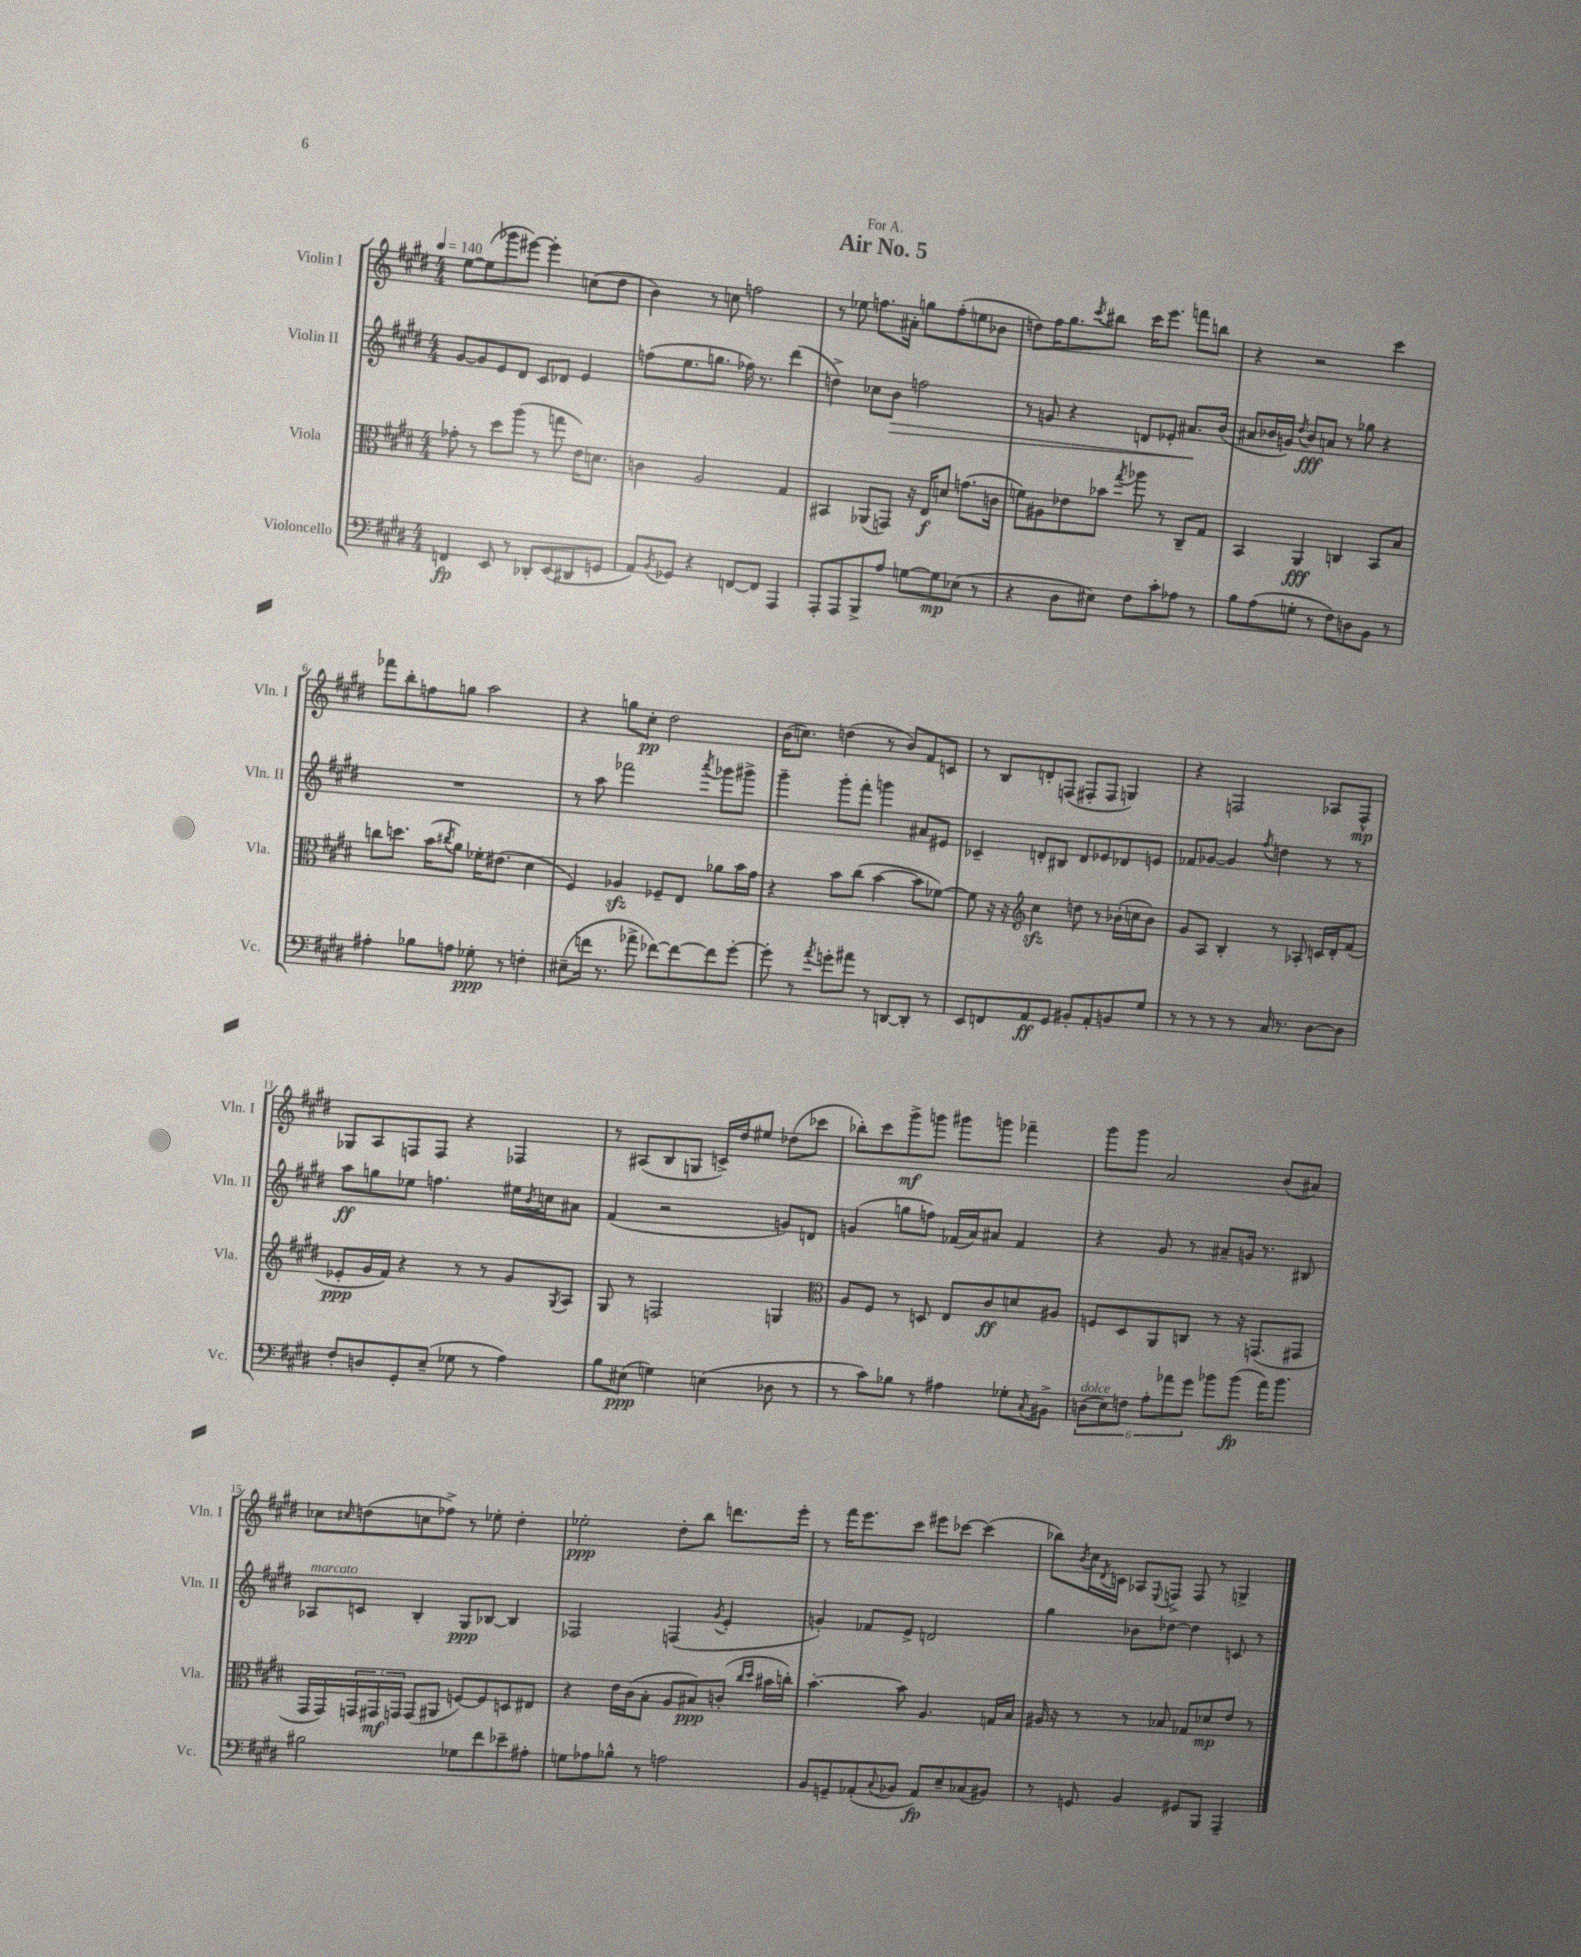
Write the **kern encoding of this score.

**kern	**dynam	**kern	**dynam	**kern	**dynam	**kern	**dynam
*part4	*part4	*part3	*part3	*part2	*part2	*part1	*part1
*staff4	*staff4	*staff3	*staff3	*staff2	*staff2	*staff1	*staff1
*I"Violoncello	*	*I"Viola	*	*I"Violin II	*	*I"Violin I	*
*I'Vc.	*	*I'Vla.	*	*I'Vln. II	*	*I'Vln. I	*
*clefF4	*	*clefC3	*	*clefG2	*	*clefG2	*
*k[f#c#g#d#]	*	*k[f#c#g#d#]	*	*k[f#c#g#d#]	*	*k[f#c#g#d#]	*
*M4/4	*	*M4/4	*	*M4/4	*	*M4/4	*
*MM140	*	*MM140	*	*MM140	*	*MM140	*
=1	=1	=1	=1	=1	=1	=1	=1
4FFn/	fp	8g-X'\	.	[8g#/L	.	[8ee\L	.
.	.	8r	.	8g#/]	.	(8ee\]	.
8EE/	.	8dd#\L	.	8e/	.	8ggg-X\	.
8r	.	(8aa\J	.	8d#/J	.	[8eee#X\J)	.
8DD-X'/L	.	8r	.	8c#/L	.	4eee#'\]	.
(8EE/	.	8ggn\	.	8d-X/J	.	.	.
8DD#X/	.	16e\KL)	.	4e/	.	(8ccn\L	.
.	.	8.dn\J	.	.	.	.	.
8GGn/J	.	.	.	.	.	8dd#\J	.
=2	=2	=2	=2	=2	=2	=2	=2
8AA/L)	.	4cn\	.	(8ffn\L	.	4b\)	.
8qBB/	.	.	.	.	.	.	.
8GG-X/J	.	.	.	8.ee\	.	.	.
4r	.	2A/	.	.	.	8r	.
.	.	.	.	8.ggn\J	.	.	.
.	.	.	.	.	.	8ccn\	.
[8FFn/L	.	.	.	16ff-X\)	.	2ffn\	.
.	.	.	.	8.r	.	.	.
8FF/J]	.	.	.	.	.	.	.
4AAA/	.	4G#/	.	(4ddd#\	.	.	.
=3	=3	=3	=3	=3	=3	=3	=3
8AAA'/L	.	4BB#X/	.	4ddn^\)	.	8r	.
8AAA/	.	.	.	.	.	8ee-X\	.
8BBB^/	.	(8AA-X/L	.	8cc-X\L	.	8.ffn\L	.
!	!	!	!	!	!LO:HP:b	!	!
8A/J	.	8GGn/J)	.	8b\J	>	.	.
.	.	.	.	.	.	16a#X'\Jk	.
[8Gn\L	.	16r	.	2ffn\	.	8ggn\L	.
.	.	16E/KL	f	.	.	.	.
8G\]	mp	8dn/J	.	.	.	(8ff'\	.
(8E-X\J	.	(8.gn\L	.	.	.	8een\	.
8r	.	.	.	.	.	8b-X\J	.
.	.	16cn\Jk	.	.	.	.	.
=4	=4	=4	=4	=4	=4	=4	=4
4r	.	8fn\L)	.	8r	.	8ddn\L)	.
.	.	8A#X\	.	8gn/	.	16ff#\K	.
.	.	.	.	.	.	8.gg#\	.
8D#\L	.	8e-X\	.	4r	.	.	.
.	.	.	.	.	.	8qccc#/	.
8E#X\J)	.	8b-X\J	.	.	.	8bb#X\J	.
.	.	8qgg#/	.	.	.	.	.
8F#\L	.	8aa-X\	.	8dn/L	.	16ccc#\KL	.
.	.	.	.	.	.	8.eee\J	.
8c#'\	.	8r	.	8e-X'/J	.	.	.
8A-X\J	.	8C#~/L	.	8.a#X/L	.	8fffn\L	.
8r	.	8G#/J	.	.	.	8bbn\J	.
.	.	.	.	(16b/Jk	]	.	.
=5	=5	=5	=5	=5	=5	=5	=5
8B\L	.	4BB/	.	8a#X/L	.	4r	.
(8A\	.	.	.	16b-X/L	.	.	.
.	.	.	.	16gn/JJ)	.	.	.
.	.	.	.	8qdd#/	.	.	.
8Gn'\J	.	4AA/	fff	8b-/L	fff	2r	.
8r	.	.	.	8an/J	.	.	.
8F#\L)	.	4Cn/	.	8r	.	.	.
8Dn\	.	.	.	8gg-X\	.	.	.
8BB\J	.	8BB/L	.	4r	.	4ccc#\	.
8r	.	8B/J	.	.	.	.	.
!!LO:LB:g=z
=6	=6	=6	=6	=6	=6	=6	=6
4A#X'\	.	8ccn\L	.	1r	.	8fff-X\L	.
.	.	8.ddn\J	.	.	.	8bb'\	.
8B-X\L	.	.	.	.	.	8ffn\	.
.	.	(16b\KL	.	.	.	.	.
.	.	8qcc#X/	.	.	.	.	.
8An\J	.	8a\J)	.	.	.	8ggn\J	.
8G-X'\	ppp	16f-X'\KL	.	.	.	2aa\	.
.	.	(8.e#X\J	.	.	.	.	.
8r	.	.	.	.	.	.	.
4Fn'\	.	4d#\	.	.	.	.	.
=7	=7	=7	=7	=7	=7	=7	=7
(8E#X~\L	.	4F#/)	.	8r	.	4r	.
16fn\Jk	.	.	.	8aa\	.	.	.
8.r	.	.	.	.	.	.	.
.	.	4A-Xzz/	.	2fff-X\	.	8ggn\L	.
8a-X^\	.	.	.	.	.	8cc#'\J	pp
[8f-X\L)	.	8F-X~/L	.	.	.	2dd#\	.
8f-\_	.	8E/J	.	.	.	.	.
.	.	.	.	8qaaa/	.	.	.
8f-\]	.	8a-X\L	.	8ggg-X\L	.	.	.
[8g#'\J	.	16b\L	.	8ggg#X^\J	.	.	.
.	.	16g#\JJ	.	.	.	.	.
=8	=8	=8	=8	=8	=8	=8	=8
8g#'\]	.	4r	.	4ggg#~\	.	(16b\KL	.
.	.	.	.	.	.	8.ccn\J)	.
8r	.	.	.	.	.	.	.
8qa/	.	.	.	.	.	.	.
8gn'\L	.	8b\L	.	8ggg#'\L	.	(4ddn\	.
8a#X\J	.	(8cc#\J	.	8fff#'\J	.	.	.
8r	.	[4b\	.	4gggn\	.	8r	.
[8DDn/L	.	.	.	.	.	8b/L)	.
8DD'/J]	.	8b\L]	.	8a#X/L	.	8f#/	.
8r	.	[8f-X\J)	.	8e#X/J	.	8cn/J	.
=9	=9	=9	=9	=9	=9	=9	=9
8EE/L	.	8f-\]	.	4c-X~/	.	8r	.
8FFn/	.	16r	.	.	.	8B/L	.
.	.	16r	.	.	.	.	.
*	*	*clefG2	*	*	*	*	*
8AA/	ff	4cc#zz\	.	8dn'/L	.	8dn'/	.
8GG#/J	.	.	.	8B#X/J	.	(8Fn/J	.
8BB#X'/L	.	8ddn\	.	8d/L	.	8F#X'/L	.
8AA'/	.	8r	.	8e-X/	.	8F#/J	.
8BBn/	.	(16b-X'\LL	.	8d-X/	.	4Gn/)	.
.	.	16ccn\J	.	.	.	.	.
8G#/J	.	8b-\J)	.	8en/J	.	.	.
=10	=10	=10	=10	=10	=10	=10	=10
8r	.	8g#/L	.	8f-X/L	.	4r	.
8r	.	8A/J	.	[8g-X/J	.	.	.
8r	.	4B'/	.	4g-/]	.	2Fn/	.
8r	.	.	.	.	.	.	.
.	.	.	.	8qff#/	.	.	.
16C#/	.	8r	.	4ddn\	.	.	.
8.r	.	.	.	.	.	.	.
.	.	8A-X'/	.	.	.	.	.
[8D#\L	.	16cn/LL	.	8r	.	8A-X/L	.
.	.	16d#'/J	.	.	.	.	.
8D#\J]	.	(8f#/J	.	8r	.	8F^^/J	mp
!!LO:LB:g=z
=11	=11	=11	=11	=11	=11	=11	=11
8F#'/L	.	8e-X'/L	ppp	8aa\L	ff	8G-X/L	.
8Dn/	.	16g#/L	.	8ggn\	.	8A/	.
.	.	16f#/JJ)	.	.	.	.	.
8GG#'/	.	4r	.	8ee-X\J	.	8Fn/	.
(8E~/J	.	.	.	4.ffn\	.	8F/J	.
8G-X\	.	8r	.	.	.	4r	.
8r	.	8r	.	.	.	.	.
4A\)	.	8g#/L	.	16ee#X\LL	.	4F-X/	.
.	.	.	.	8qb/	.	.	.
.	.	.	.	16ccn\J	.	.	.
.	.	8qG#/	.	.	.	.	.
.	.	8A/J	.	8a#X\J	.	.	.
=12	=12	=12	=12	=12	=12	=12	=12
8B\L	.	8G#/	.	(4f#/	.	8r	.
(8E#X\J	ppp	8r	.	.	.	(8A#X/L	.
4Gn\)	.	2Fn/	.	2r	.	8B/	.
.	.	.	.	.	.	8Gn/J	.
(4En\	.	.	.	.	.	16cn^/LL)	.
.	.	.	.	.	.	16dd#/J	.
.	.	.	.	.	.	8ee#X/J	.
8D-X\	.	4Gn/	.	8gn/L)	.	(8dd-X\L	.
8r	.	.	.	8dn/J	.	8ccc-X\J	.
=13	=13	=13	=13	=13	=13	=13	=13
*	*	*clefC3	*	*	*	*	*
8r	.	8A/L	.	(4gn/	.	8bb-X'\L)	.
8c#\L)	.	8F#/J	.	.	.	8ccc#\	.
8B-X\J	.	8r	.	8ggn\L	.	8ggg#^\	mf
8r	.	8Dn/	.	8ffn\J)	.	8gggn\J	.
4A#X\	.	8E/L	.	(16f-X/LL	.	8ggg#X\L	.
.	.	.	.	16a/J)	.	.	.
.	.	8c#/	ff	8a#X/J	.	8gggn\J	.
8G-X'\L	.	8dn/	.	4f-/	.	4fff-X~\	.
8qC#/	.	.	.	.	.	.	.
8BB#X^\J	.	8A#X/J	.	.	.	.	.
=14	=14	=14	=14	=14	=14	=14	=14
!LO:TX:a:i:t=dolce	!	!	!	!	!	!	!
(12Dn\L	.	8Fn/L	.	4r	.	8ggg#\L	.
12E\)	.	.	.	.	.	.	.
.	.	8D#/	.	.	.	8ggg#\J	.
12Fn\J	.	.	.	.	.	.	.
12A'\L	.	8AA/	.	8g#/	.	2a/	.
12a-X\	.	.	.	.	.	.	.
.	.	8Cn/J	.	8r	.	.	.
12g#\J	.	.	.	.	.	.	.
8b-X\L	.	8r	.	8a#X~/L	.	.	.
(8b-\J	fp	16r	.	16gn/Jk	.	.	.
.	.	(8.GGn/L	.	8.r	.	.	.
16a-\KL)	.	.	.	.	.	(8b/L	.
8.b-\J	.	.	.	.	.	.	.
.	.	8GG#X/J	.	8B#X/	.	8a#X/J)	.
!!LO:LB:g=z
=15	=15	=15	=15	=15	=15	=15	=15
!	!	!	!	!LO:TX:a:i:t=marcato	!	!	!
2B#X\	.	16GG#/LL	.	8A-X/L	.	8cc-X\L	.
.	.	16GG#/)	.	.	.	.	.
.	.	.	.	.	.	16qqcc#X/	.
.	.	24GGn/	.	8cn/J	.	(8ddn\	.
.	.	24GG#X/	mf	.	.	.	.
.	.	24GGn/JJ	.	.	.	.	.
.	.	(8GG/L	.	4B'/	.	8ccn\	.
.	.	8AA#X/J	.	.	.	8ff-X^\J)	.
8G-X\L	.	[8Fn/L)	.	8G#/L	ppp	8r	.
8f#\	.	8F/]	.	[8B-X/J	.	8ee-X'\	.
8e-X~\	.	8Dn/	.	4B-/]	.	4dd'\	.
8A#X'\J	.	8E#X/J	.	.	.	.	.
=16	=16	=16	=16	=16	=16	=16	=16
8Gn\L	.	4r	.	2F-X/	.	2ee-X'\	ppp
8A-X\	.	.	.	.	.	.	.
8B-X^^\J	.	16e\LL	.	.	.	.	.
.	.	(16c#\J	.	.	.	.	.
8r	.	8B'\J	.	.	.	.	.
2An\	.	8A/L	.	(4Fn/	.	8dd#'\L	.
.	.	8B#X/)	ppp	.	.	8bb\J	.
.	.	.	.	8qg#/	.	.	.
.	.	(8cn'/J	.	4e'/	.	8.dddn\L	.
.	.	16qqcc#/LL	.	.	.	.	.
.	.	16qqdd#/JJ	.	.	.	.	.
.	.	16b#X\LL	.	.	.	.	.
.	.	16ccn'\JJ)	.	.	.	16eee'\Jk	.
=17	=17	=17	=17	=17	=17	=17	=17
8BB/L	.	[4.b'\	.	4gn'/)	.	8r	.
8GGn~/	.	.	.	.	.	16fff#\KL	.
.	.	.	.	.	.	8.eee\	.
(8AA-X'/	.	.	.	8f-X/L	.	.	.
8qqC#/	.	.	.	.	.	.	.
8BB-X/J	.	8b\]	.	8e^/J	.	8ccc#\J	.
8AA-/L)	fp	4.A/	.	2dn/	.	8eee#X\L	.
8E~/	.	.	.	.	.	[8ccc-X\J	.
(8C-X/	.	.	.	.	.	(4ccc-\]	.
8BB#X/J)	.	16Gn/LL	.	.	.	.	.
.	.	16B/JJ	.	.	.	.	.
=18	=18	=18	=18	=18	=18	=18	=18
8r	.	16A#X/	.	4gg#\	.	8bb-X\L)	.
.	.	16r	.	.	.	.	.
.	.	.	.	.	.	8qb/	.
8GGn/	.	8r	.	.	.	16cc#\L	.
.	.	.	.	.	.	8qd#/	.
.	.	.	.	.	.	16cn\JJ	.
4BB/	.	8r	.	8b-X\L	.	8A-X/L	.
.	.	.	.	.	.	8qqE/	.
.	.	8B-X/	.	[8dd-X\J	.	8Fn^/J	.
8GG#X/L	.	8G-X/L	.	4dd-\]	.	8F/	.
8BBB/J	.	8d-X/	mp	.	.	8r	.
4AAA~/	.	8e/J	.	8cn/	.	4Gn^/	.
.	.	8r	.	8r	.	.	.
==	==	==	==	==	==	==	==
*-	*-	*-	*-	*-	*-	*-	*-
